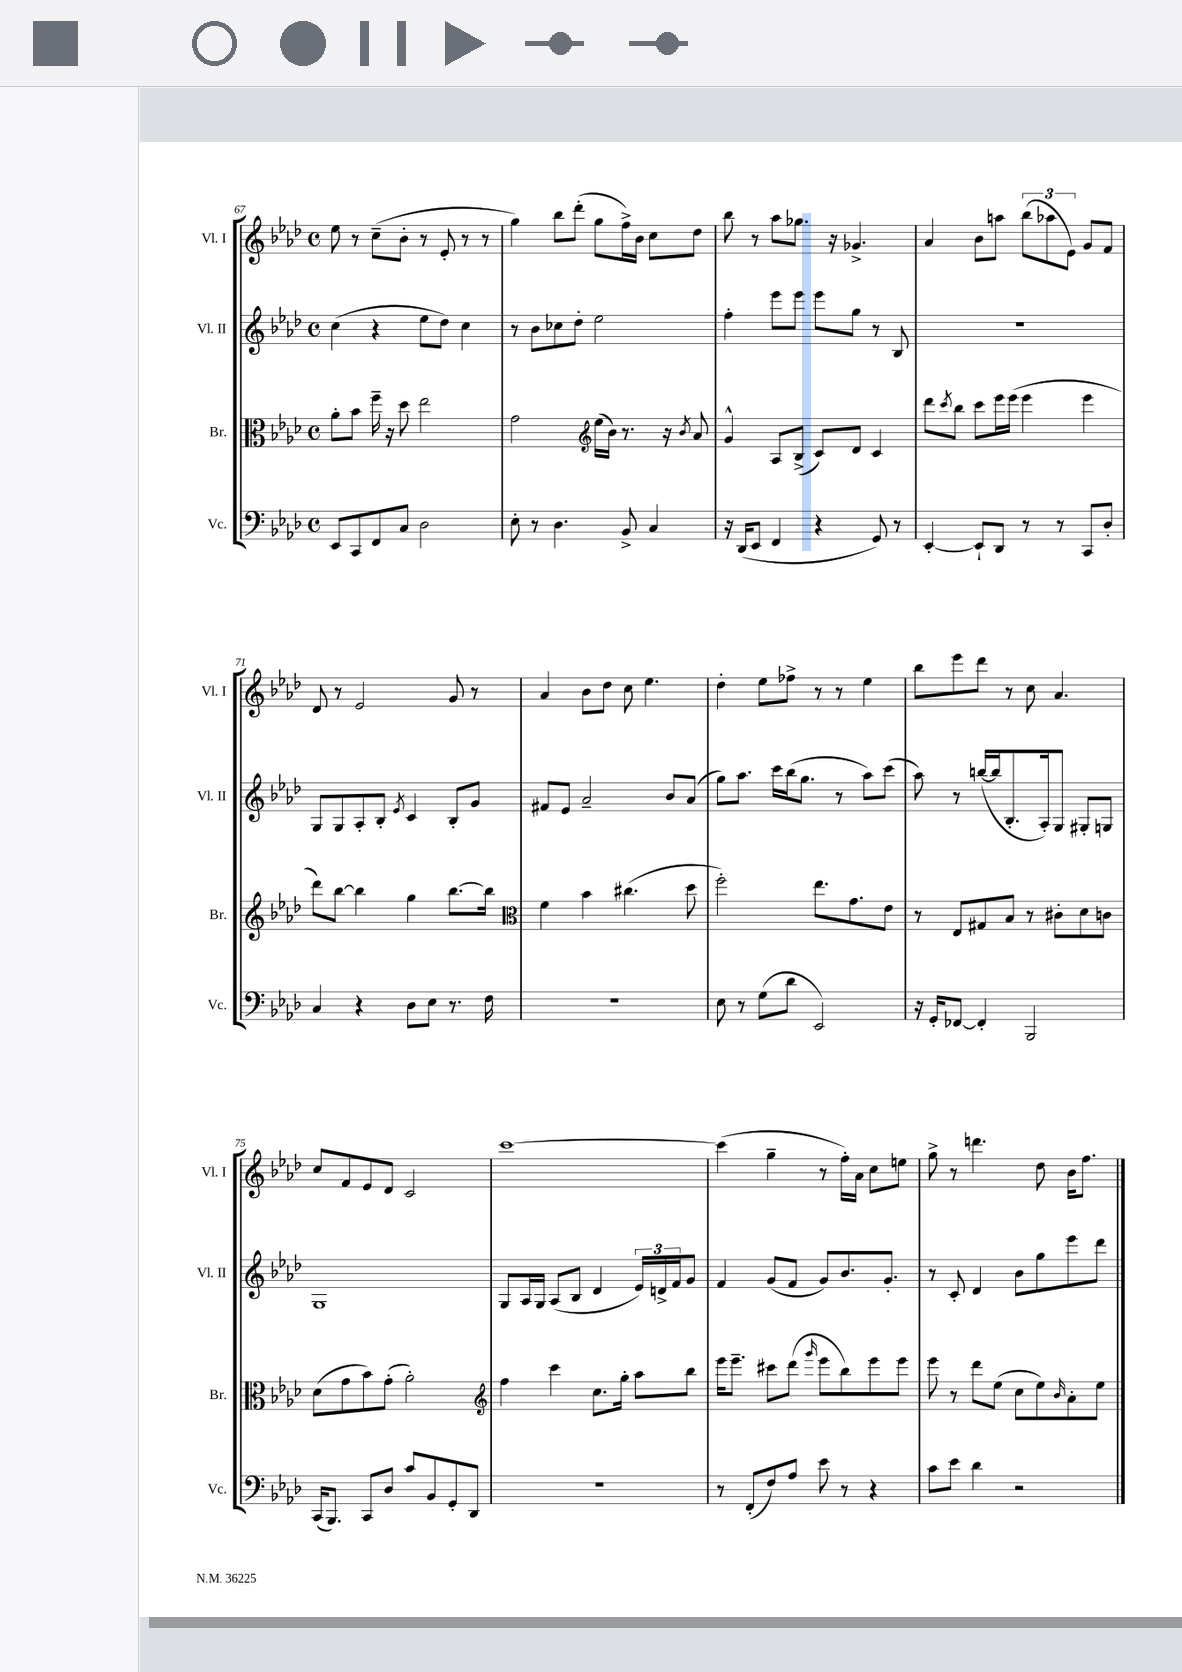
<<
\new StaffGroup <<
\new Staff = "s0" \with { instrumentName = "Vl. I" shortInstrumentName = "Vl. I" } {
    \clef treble \key aes \major \defaultTimeSignature \time 4/4
    ees''8 r8 c''8--( bes'8-. r8 ees'8-. r8 r8 |
    g''4) bes''8 des'''8-.( g''8 f''16->) bes'16 c''8 des''8 |
    bes''8 r8 aes''8 ges''8. r16 ges'4.-> |
    aes'4 bes'8 a''8 \tuplet 3/2 { bes''8( aes''8 ees'8) } g'8 f'8 |
    des'8 r8 ees'2 g'8 r8 |
    aes'4 bes'8 des''8 c''8 ees''4. |
    des''4-. ees''8 fes''8-> r8 r8 ees''4 |
    bes''8 ees'''8 des'''8 r8 c''8 aes'4. |
    c''8 f'8 ees'8 des'8 c'2 |
    c'''1~ |
    c'''4( g''4-- r8 f''16-.) aes'16 c''8 e''8 |
    g''8-> r8 d'''4. des''8 bes'16 f''8. \bar "|." |
}
\new Staff = "s1" \with { instrumentName = "Vl. II" shortInstrumentName = "Vl. II" } {
    \clef treble \key aes \major \defaultTimeSignature \time 4/4
    c''4( r4 ees''8 des''8) c''4 |
    r8 bes'8 ces''8 des''8-. ees''2 |
    f''4-. ees'''8 ees'''8 ees'''8 g''8 r8 bes8 |
    r1 |
    g8 g8 aes8-. bes8-. \acciaccatura { ees'8 } c'4 bes8-. g'8 |
    fis'8 ees'8 aes'2-- bes'8 aes'8( |
    g''8) aes''8. c'''16 bes''16( g''8. r8 aes''8) c'''8( |
    aes''8) r8 b''16~( b''16 bes8.-. aes16-.) g8 gis8-. g8 |
    g1 |
    g8 aes16 g16 aes8( bes8 des'4 \tuplet 3/2 { ees'16) d'16-> f'16 } g'8 |
    f'4 g'8( f'8 g'8) bes'8. g'8.-. |
    r8 c'8-. des'4 bes'8 g''8 ees'''8 des'''8 \bar "|." |
}
\new Staff = "s2" \with { instrumentName = "Br." shortInstrumentName = "Br." } {
    \clef alto \key aes \major \defaultTimeSignature \time 4/4
    aes'8-. bes'8 f''16-- r16 des''8 ees''2 |
    g'2 \clef treble ees''16( bes'16) r8. r16 \acciaccatura { bes'8 } aes'8 |
    g'4-^ aes8 bes8->( c'8) des'8 c'4 |
    des'''8 \acciaccatura { c'''8 } bes''8 c'''8 ees'''16 ees'''16( ees'''4 ees'''4 |
    des'''8) bes''8~ bes''4 g''4 bes''8.~ bes''16 |
    \clef alto f'4 bes'4 cis''4.( des''8 |
    f''2-.) ees''8. g'8. ees'8 |
    r8 ees8 gis8 bes8 r8 cis'8-. des'8 c'8 |
    des'8( g'8 bes'8) g'8-.( aes'2-.) |
    \clef treble f''4 c'''4 c''8. g''16-. aes''8 bes''8 |
    ees'''16 ees'''8.-- cis'''8 des'''8( \grace { g'''16 } ees'''8 bes''8) ees'''8 ees'''8 |
    ees'''8 r8 des'''8 ees''8( c''8 ees''8) \grace { bes'16 } aes'8-. ees''8 \bar "|." |
}
\new Staff = "s3" \with { instrumentName = "Vc." shortInstrumentName = "Vc." } {
    \clef bass \key aes \major \defaultTimeSignature \time 4/4
    ees,8 c,8 f,8 c8 des2 |
    ees8-. r8 des4. bes,8-> c4 |
    r16 des,16( ees,8 f,4 r4 g,8) r8 |
    ees,4~-. ees,8-! des,8 r8 r8 c,8 des8-. |
    c4 r4 des8 ees8 r8. f16 |
    R1 |
    ees8 r8 g8( des'8 ees,2) |
    r16 g,16-. fes,8~ fes,4-. bes,,2 |
    c,16( bes,,8.) c,8 des8 c'8 bes,8 g,8-. des,8 |
    R1 |
    r8 f,8-.( f8) aes8 ees'8 r8 r4 |
    c'8 ees'8 des'4 r2 \bar "|." |
}
>>
>>
\layout { \context { \Score currentBarNumber = #67 } }
